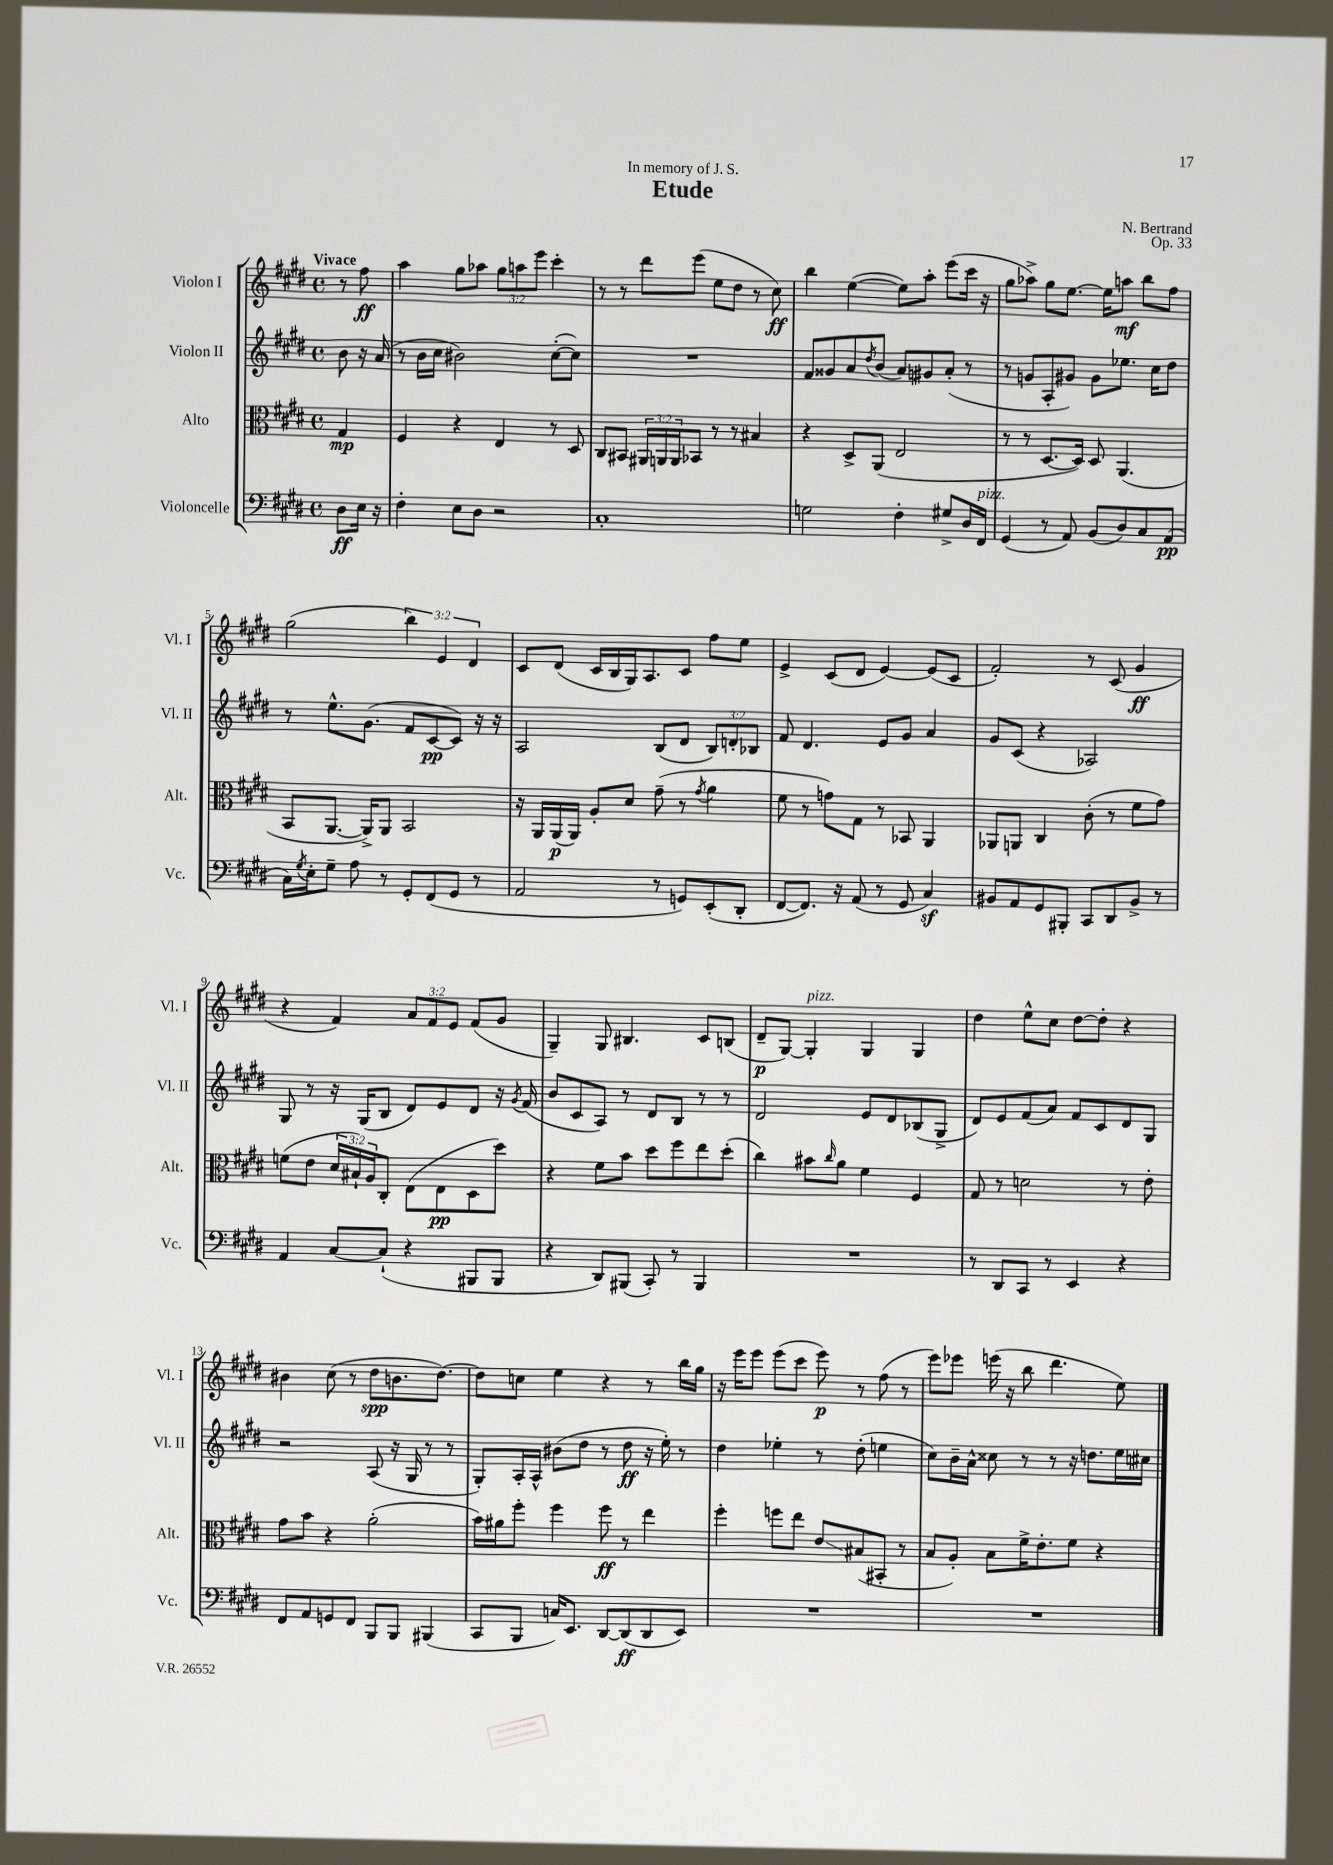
\header { title = "Etude" composer = "N. Bertrand" dedication = "In memory of J. S." opus = "Op. 33" }
<<
\new StaffGroup <<
\new Staff = "s0" \with { instrumentName = "Violon I" shortInstrumentName = "Vl. I" } {
    \clef treble \key e \major \defaultTimeSignature \time 4/4 \override Staff.TupletNumber.text = #tuplet-number::calc-fraction-text \partial 4 \tempo "Vivace"
    r8 fis''8\ff |
    a''4 gis''8 aes''8 \tuplet 3/2 { gis''8 a''8 e'''8 } cis'''4-. |
    r8 r8 dis'''8 e'''8( e''8 dis''8 r8 cis''8\ff) |
    b''4 e''4~( e''8) a''8-. e'''8( cis'''16 r16 |
    gis''8 aes''8->) gis''8 e''8.~ e''16 a''8\mf b''8 fis''8 |
    gis''2( \tuplet 3/2 { b''4) e'4 dis'4 } |
    cis'8 dis'8( cis'16 b16 gis16) a8. cis'8 fis''8 e''8 |
    e'4-> cis'8( dis'8 e'4~) e'8( cis'8 |
    fis'2-.) r8 cis'8( gis'4\ff |
    r4 fis'4) \tuplet 3/2 { a'8 fis'8 e'8 } fis'8( gis'8 |
    gis4--) gis8 bis4. cis'8 b8( |
    dis'8--\p gis8~) gis4-.^\markup { \italic "pizz." } gis4 gis4 |
    dis''4 e''8-^ cis''8 dis''8~ dis''8-. r4 |
    bis'4 cis''8( r8 dis''8\spp b'8. dis''8.~) |
    dis''8 c''8 e''4 r4 r8 b''16 gis''16 |
    r16 e'''16 e'''8 e'''8( cis'''8 e'''8\p) r8 fis''8( r8 |
    e'''8) ees'''8 e'''16( r16 b''8 dis'''4. e''8) \bar "|." |
}
\new Staff = "s1" \with { instrumentName = "Violon II" shortInstrumentName = "Vl. II" } {
    \clef treble \key e \major \defaultTimeSignature \time 4/4 \override Staff.TupletNumber.text = #tuplet-number::calc-fraction-text \partial 4
    b'8 r16 a'16( |
    r8 b'16 cis''16 bis'2) cis''8~-.( cis''8) |
    R1 |
    fis'8 gisis'8 a'8 \acciaccatura { dis''8 } b'8( a'8) gis'8 a'8-.( r8 |
    r8 g'8 a8-. gis'8) gis'8 ees''8. cis''16 dis''8 |
    r8 e''8.-^ gis'8.( fis'8 cis'8~\pp cis'8) r16 r16 |
    a2 b8( dis'8 \tuplet 3/2 { b8) d'8-. bes8 } |
    fis'8 dis'4. e'8 gis'8 a'4 |
    gis'8 cis'8( r4 aes2) |
    gis8 r8 r16 gis16( b8 dis'8) e'8 dis'8 r16 \acciaccatura { gis'8 } fis'16( |
    b'8 cis'8 a8) r8 dis'8 b8 r8 r8 |
    dis'2 e'8 dis'8 bes8( gis8-> |
    dis'8) e'8 fis'8( a'8) fis'8 cis'8 dis'8 gis8 |
    r2 a8( r16 gis16 r8 r8 |
    gis8-.) a16-. a16-^ bis'8( dis''8 r8 dis''8\ff r16 e''16-.) r8 |
    dis''4 ees''4-. r8 dis''8-.( e''4 |
    cis''8) b'16-- a'16-^ cisis''8 r8 r8 r16 d''8. e''16 cis''16 \bar "|." |
}
\new Staff = "s2" \with { instrumentName = "Alto" shortInstrumentName = "Alt." } {
    \clef alto \key e \major \defaultTimeSignature \time 4/4 \override Staff.TupletNumber.text = #tuplet-number::calc-fraction-text \partial 4
    gis4\mp |
    fis4 r4 e4 r8 dis8 |
    cis8 bis,8 \tuplet 3/2 { ais,16 a,16 a,16 } bes,8 r8 r8 bis4 |
    r4 dis8-> a,8( e2 |
    r8 r8 dis8.~ dis16) dis8 a,4.( |
    b,8 a,8.~ a,16->) a,8 b,2 |
    r16 a,16 a,16\p( a,16) a8-. dis'8 gis'8--( r8 \acciaccatura { gis'8 } a'4 |
    fis'8 r8 g'8) gis8 r8 bes,8 a,4 |
    aes,8 a,8 cis4 cis'8-.( r8 fis'8 gis'8) |
    f'8( e'8 \tuplet 3/2 { dis'16 bis16-!) a16 } cis8-. e8( e8\pp dis8 dis''8) |
    r4 fis'8 b'8 dis''8 fis''8 e''8 dis''8-.( |
    cis''4) bis'8 \grace { cis''16 } a'8 fis'4 fis4 |
    gis8 r8 d'2 r8 e'8-. |
    gis'8 b'8 r4 a'2-.( |
    b'16) ais'16 fis''8-. fis''4 fis''8\ff r8 e''4 |
    fis''4-. f''8 e''8 e'8\glissando bis8( bis,8-. r8 |
    b8 a8-.) b8 fis'16-> e'8.-. fis'8 r4 \bar "|." |
}
\new Staff = "s3" \with { instrumentName = "Violoncelle" shortInstrumentName = "Vc." } {
    \clef bass \key e \major \defaultTimeSignature \time 4/4 \partial 4
    dis8\ff e16 r16 |
    fis4-. e8 dis8 r2 |
    cis1-. |
    g2 fis4-. gis8-> dis16 fis,16^\markup { \italic "pizz." } |
    gis,4( r8 a,8) b,8( dis8) cis8 a,8\pp( |
    cis16) \acciaccatura { gis8 } e16-. gis8-- a8 r8 gis,8-. fis,8( gis,8 r8 |
    a,2 r8 g,8) e,8-.( dis,8-. |
    fis,8~ fis,8.) r16 a,8( r8 gis,8 cis4\sf) |
    bis,8 a,8 gis,8 bis,,8-. cis,8 dis,8 bis,8-> r8 |
    a,4 cis8~ cis8-!( r4 bis,,8 bis,,8 |
    r4 dis,8) bis,,8( cis,8-.) r8 bis,,4 |
    R1 |
    r8 dis,8 cis,8 r8 e,4 r4 |
    fis,8 a,8 g,8 fis,8 b,,8 b,,8 bis,,4( |
    cis,8 b,,8 c16) e,8. dis,8~ dis,8\ff( dis,8 e,8) |
    R1 |
    R1 \bar "|." |
}
>>
>>
